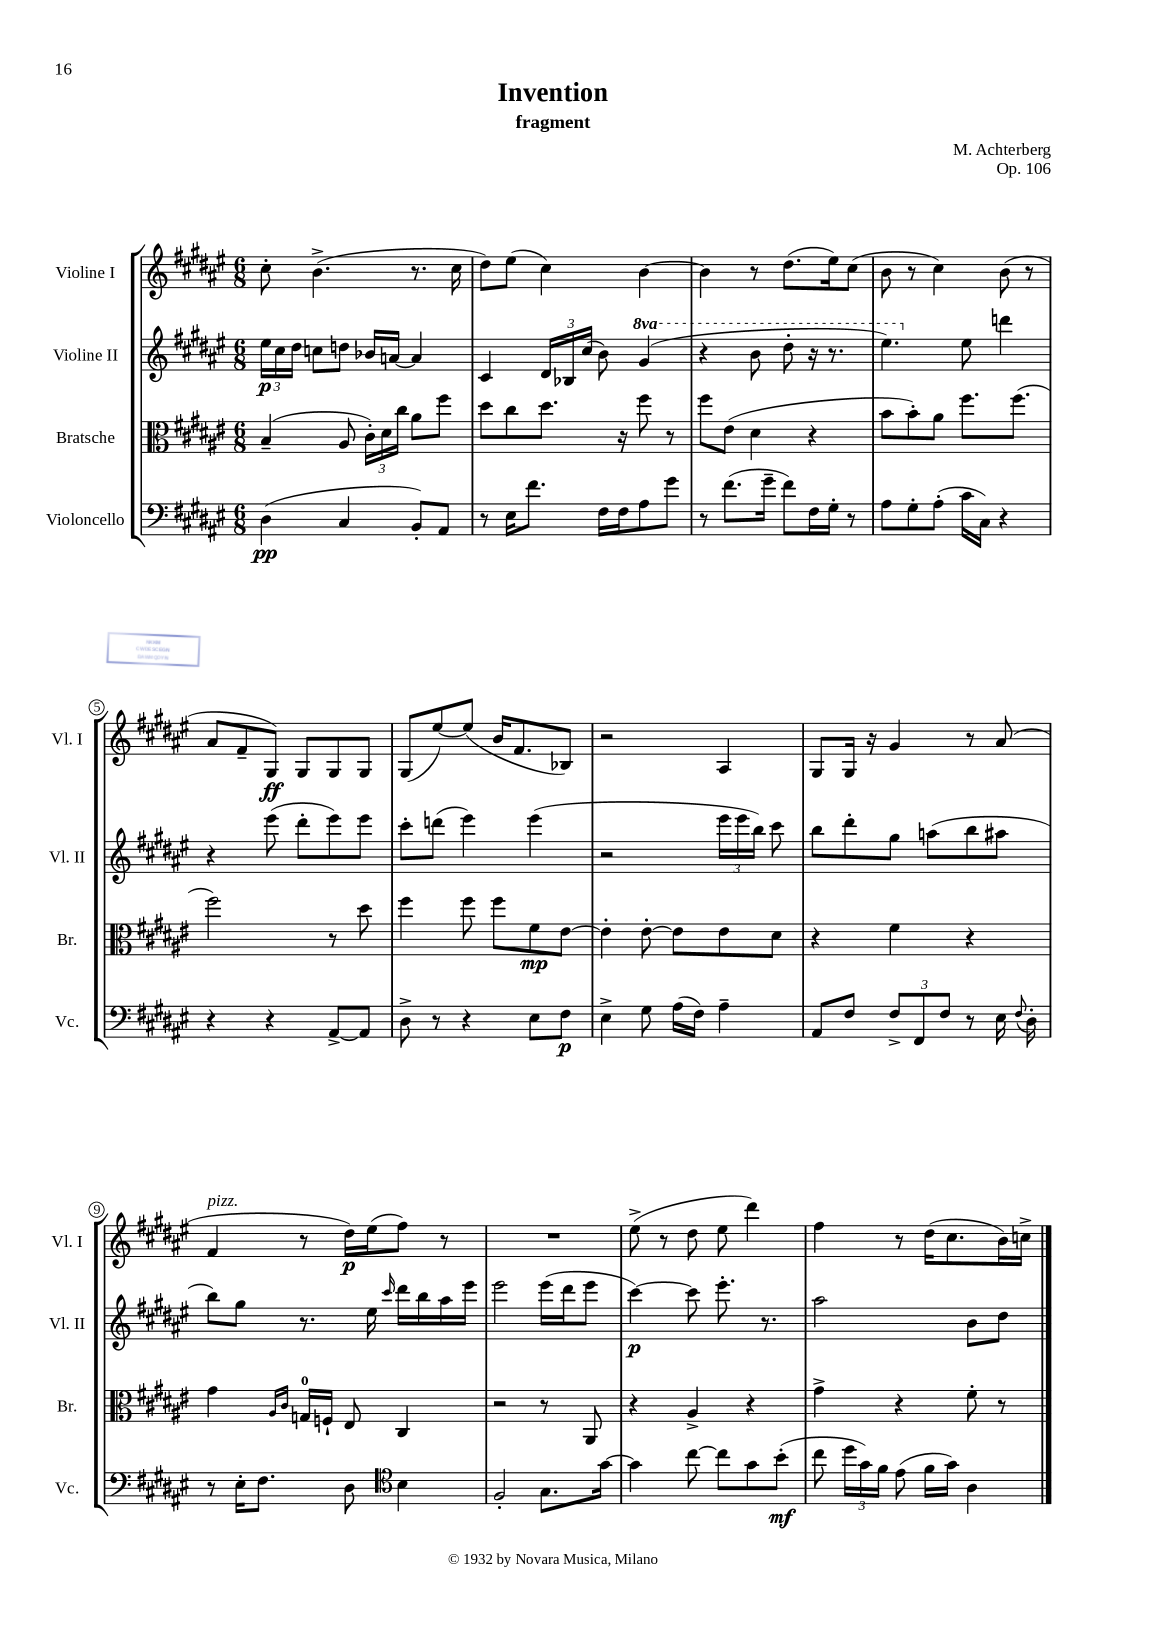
\header { title = "Invention" composer = "M. Achterberg" subtitle = "fragment" opus = "Op. 106" }
<<
\new StaffGroup <<
\new Staff = "s0" \with { instrumentName = "Violine I" shortInstrumentName = "Vl. I" } {
    \clef treble \key fis \major \numericTimeSignature \time 6/8
    \autoBeamOff cis''8-. b'4.->( r8. cis''16 |
    dis''8[) eis''8]( cis''4) b'4~ |
    b'4 r8 dis''8.[( eis''16) cis''8]( |
    b'8 r8 cis''4) b'8( r8 |
    ais'8[ fis'8-- gis8]\ff) gis8[ gis8 gis8] |
    gis8[( eis''8~) eis''8]( b'16[ fis'8. bes8]) |
    r2 ais4 |
    gis8[ gis16] r16 gis'4 r8 ais'8( |
    fis'4^\markup { \italic "pizz." } r8 dis''16[\p) eis''16( fis''8]) r8 |
    R2. |
    eis''8->( r8 dis''8 eis''8 dis'''4) |
    fis''4 r8 dis''16[( cis''8. b'16) c''16]-> \bar "|." |
}
\new Staff = "s1" \with { instrumentName = "Violine II" shortInstrumentName = "Vl. II" } {
    \clef treble \key fis \major \numericTimeSignature \time 6/8 \set Staff.ottavationMarkups = #ottavation-simple-ordinals
    \autoBeamOff \tuplet 3/2 { eis''16[\p cis''16 dis''16] } c''8[ d''8] bes'16[ a'16]~ a'4 |
    cis'4 \tuplet 3/2 { dis'16[ bes16 cis''16]( } b'8) \ottava #1 gis''4( |
    r4 b''8 dis'''8-. r16 r8. |
    eis'''4.) \ottava #0 eis''8 d'''4 |
    r4 eis'''8( dis'''8[-. eis'''8) eis'''8] |
    cis'''8[-. d'''8]( eis'''4) eis'''4( |
    r2 \tuplet 3/2 { eis'''16[ eis'''16 b''16]) } cis'''8 |
    b''8[ dis'''8-. gis''8] a''8[( b''8 ais''8] |
    b''8[) gis''8] r8. eis''16 \grace { cis'''16 } dis'''16[ b''16 ais''16 eis'''16] |
    eis'''2 eis'''16[( dis'''16 eis'''8] |
    cis'''4~\p) cis'''8 eis'''8.-. r8. |
    ais''2 b'8[ dis''8] \bar "|." |
}
\new Staff = "s2" \with { instrumentName = "Bratsche" shortInstrumentName = "Br." } {
    \clef alto \key fis \major \numericTimeSignature \time 6/8
    \autoBeamOff b4--( ais8 \tuplet 3/2 { cis'16[-.) dis'16 cis''16] } ais'8[ fis''8] |
    dis''8[ cis''8 dis''8.] r16 fis''8 r8 |
    fis''8[ eis'8]( dis'4 r4 |
    b'8[ b'8-.) ais'8] fis''8.[ fis''8.]( |
    fis''2) r8 dis''8 |
    fis''4 fis''8 fis''8[ fis'8\mp eis'8]~ |
    eis'4-. eis'8~-. eis'8[ eis'8 dis'8] |
    r4 fis'4 r4 |
    gis'4 \grace { ais16[ cis'16] } g16[-0 f16]-! eis8 cis4 |
    r2 r8 ais,8 |
    r4 ais4-> r4 |
    gis'4-> r4 fis'8-. r8 \bar "|." |
}
\new Staff = "s3" \with { instrumentName = "Violoncello" shortInstrumentName = "Vc." } {
    \clef bass \key fis \major \numericTimeSignature \time 6/8
    \autoBeamOff dis4\pp( cis4 b,8[-.) ais,8] |
    r8 eis16[ fis'8.] fis16[ fis16 ais8 gis'8] |
    r8 fis'8.[( gis'16]-- fis'8[) fis16 gis16]-. r8 |
    ais8[ gis8-. ais8]-.( cis'16[ cis16]) r4 |
    r4 r4 ais,8[~-> ais,8] |
    dis8-> r8 r4 eis8[ fis8]\p |
    eis4-> gis8 ais16[( fis16]) ais4-- |
    ais,8[ fis8] \tuplet 3/2 { fis8[-> fis,8 fis8] } r8 eis16 \appoggiatura { fis8 } dis16-. |
    r8 eis16[-. fis8.] dis8 \clef tenor b4 |
    fis2-. gis8.[ gis'16]~ |
    gis'4 cis''8~ cis''8[ gis'8 b'8]-.\mf( |
    cis''8 \tuplet 3/2 { dis''16[ gis'16) fis'16] } eis'8( fis'16[ gis'16]) ais4 \bar "|." |
}
>>
>>
\layout { \context { \Score \override BarNumber.stencil = #(make-stencil-circler 0.1 0.3 ly:text-interface::print) } }
